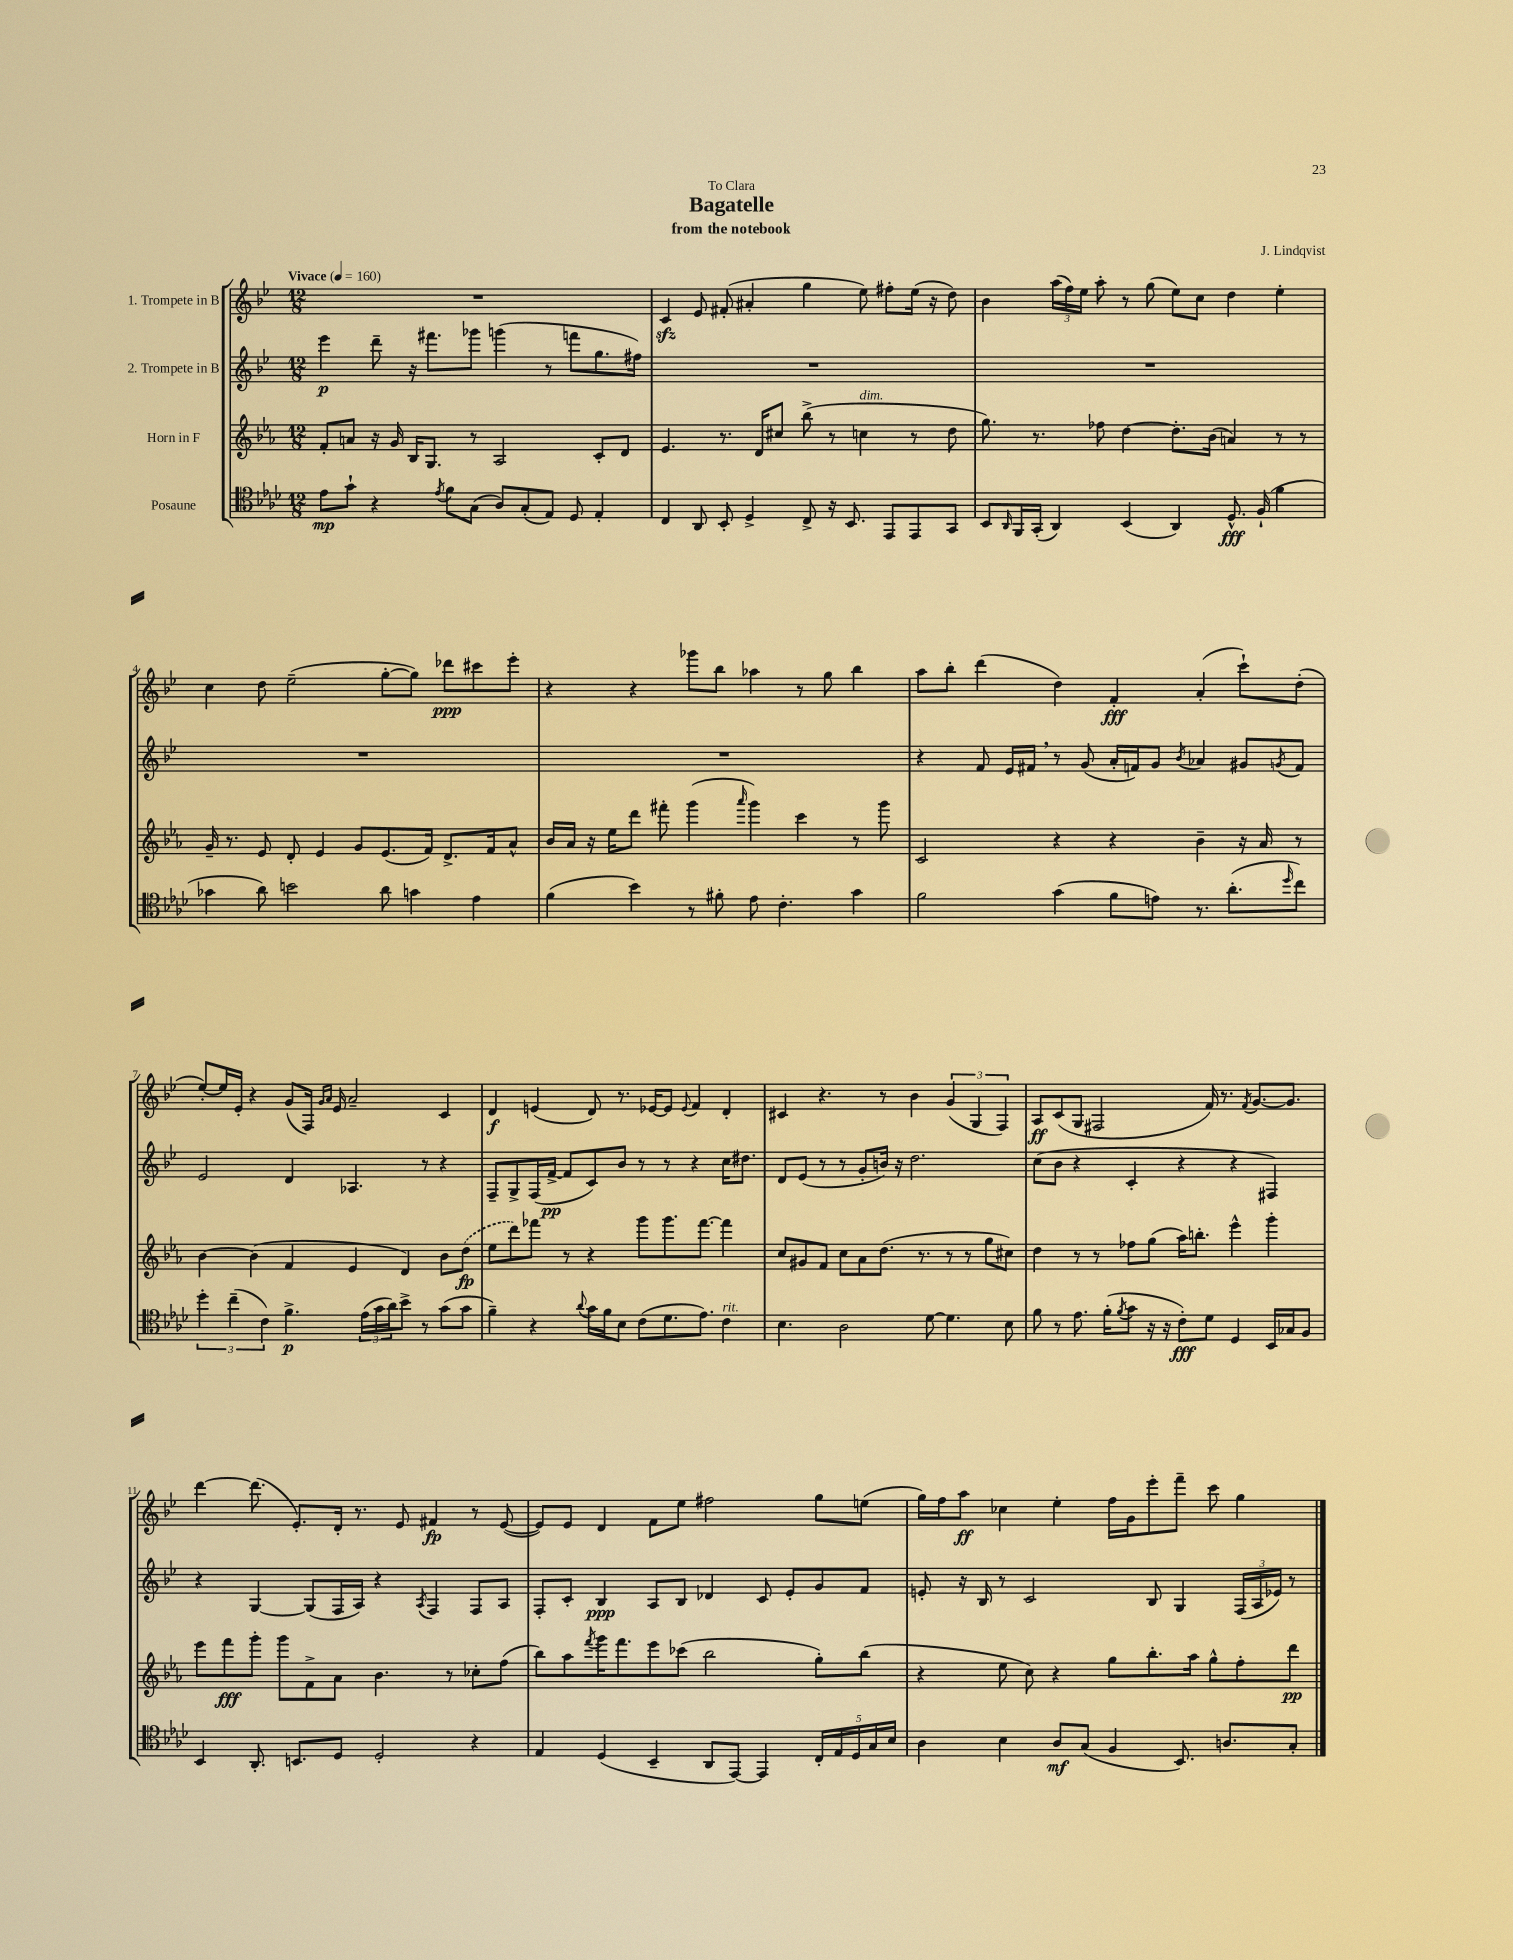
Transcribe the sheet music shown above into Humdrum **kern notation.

**kern	**kern	**kern	**kern
*staff4	*staff3	*staff2	*staff1
*clefC4	*clefG2	*clefG2	*clefG2
*k[b-e-a-d-]	*k[b-e-a-]	*k[b-e-]	*k[b-e-]
*M12/8	*M12/8	*M12/8	*M12/8
*MM160	*MM160	*MM160	*MM160
8e-	8f'	4eee-	1.r
8g`	8a	.	.
4r	16r	8ddd~	.
.	16g	.	.
.	16B-	16r	.
.	8.G	8.fff#	.
8qe-	.	.	.
8f	.	.	.
(8G	8r	8ggg-	.
8A-)	2A-	(4ggg	.
(8G'	.	.	.
8E-)	.	8r	.
8D-	.	8fff	.
4E-'	8c'	8.gg	.
.	8d	.	.
.	.	16ff#)	.
=	=	=	=
4C	4.e-	1.r	4c
8AA-	.	.	8e-
8BB-'	8.r	.	(8f#'
4D-^	.	.	4a#'
.	16d	.	.
.	8cc#	.	.
8C^	(8bb-^	.	4gg
16r	8r	.	.
8.BB-	.	.	.
.	4cc	.	8ee-)
8EE-	.	.	8ff#'
8EE-	8r	.	(16ee-
.	.	.	16r
8GG	8dd	.	8dd)
=	=	=	=
8BB-	8.gg)	1.r	4b-
16qqAA-	.	.	.
16FF	.	.	.
(16GG'	8.r	.	.
4AA-)	.	.	(24aa
.	.	.	24ff)
.	.	.	24ee-
.	8ff-	.	8aa'
(4BB-	[4dd	.	8r
.	.	.	(8gg
4AA-)	8.dd']	.	8ee-)
.	.	.	8cc
.	(16b-	.	.
8.D-^^	4a)	.	4dd
(16F`	.	.	.
4f	8r	.	4ee-'
.	8r	.	.
=	=	=	=
4g-	16g~	1.r	4cc
.	8.r	.	.
8a-)	8e-	.	8dd
2b	8d'	.	(2ee-~
.	4e-	.	.
.	8g	.	.
8a-	(8.e-	.	[8gg'
4g	.	.	8gg])
.	16f)	.	.
.	8.d^	.	8ddd-
4e-	.	.	8ccc#
.	16f	.	.
.	8a-^^	.	8eee-'
=	=	=	=
(4f	16b-	1.r	4r
.	16a-	.	.
.	16r	.	.
.	16ee-	.	.
4b-)	8ddd	.	4r
.	8fff#'	.	.
8r	(4ggg	.	8ggg-
8f#'	.	.	8bb-
.	16qqaaa-	.	.
8e-	4ggg)	.	4aa-
4.c'	.	.	.
.	4ccc	.	8r
.	.	.	8gg
4g	8r	.	4bb-
.	8ggg	.	.
=	=	=	=
2f	2c	4r	8aa
.	.	.	8bb-'
.	.	8f	(4ddd
.	.	16e-	.
.	.	16f#	.
(4g	4r	8r	4dd)
.	.	(8g	.
8f	4r	16a'	4f'
.	.	16f)	.
8e)	.	8g	.
.	.	8qb-	.
8.r	4b-~	4a-	(4a'
(8.a-'	.	.	.
.	16r	8g#	8ccc`)
.	16a-	.	.
16qqdd-	.	8qg	.
8cc)	8r	8f	(8dd'
=	=	=	=
6dd-'	[4b-	2e-	[8ee-')
.	.	.	16ee-]
(6cc~	.	.	.
.	.	.	16e-'
.	(4b-]	.	4r
6c)	.	.	.
4.f^	4f	4d	(8g
.	.	.	16F)
.	.	.	16qqg
.	.	.	16qqa
.	.	.	16e-
.	4e-	4.A-	2a~
(24e-	.	.	.
24g	.	.	.
24a-)	.	.	.
8b-^	4d)	.	.
8r	.	8r	.
(8g	8b-	4r	4c
8g	(8dd	.	.
=	=	=	=
4f~)	8ee-	8F~	4d
.	8ddd)	8G^	.
4r	8fff-	(16F	(4e
.	.	[16f^	.
.	8r	8f]	.
8qqa-	.	.	.
16g	4r	8c)	8d)
16f	.	.	.
8B-	.	8b-	8.r
(8c	8ggg	8r	.
.	.	.	[16e-
8.d-	8.ggg	8r	8e-]
.	.	.	8qqe-
.	.	4r	4f
8.e-)	[8.fff-	.	.
4c	4fff-]	16cc	4d'
.	.	8.dd#	.
=	=	=	=
4.B-	8cc	8d	4c#
.	8g#	(8e-	.
.	8f	8r	4.r
2A-	8cc	8r	.
.	8a-	8g'	.
.	(8.dd	16b)	8r
.	.	16r	.
.	.	2.dd	4b-
.	8.r	.	.
[8d-	.	.	.
4.d-]	8r	.	(6g
.	8r	.	.
.	.	.	6G
.	8gg	.	.
.	.	.	6F)
8B-	8cc#)	.	.
=	=	=	=
8f	4dd	(8cc	8A
8r	.	8b-	(8c
8.e-	8r	4r	8G
.	8r	.	2F#
(16f'	.	.	.
8qf	.	.	.
8g	8ff-	4c'	.
16r	(8gg	.	.
16r	.	.	.
8c')	16aa-)	4r	.
.	8.bb'	.	.
8d-	.	.	16f)
.	.	.	8.r
4D-	4eee-^^	4r	.
.	.	.	8qf
.	.	.	[8.g
16BB-	4ggg'	4F#)	.
16G-	.	.	8.g]
8F	.	.	.
=	=	=	=
4BB-	8eee-	4r	[4ddd
.	8fff	.	.
8.AA-'	8ggg'	[4G	(8.ddd]
.	8ggg	.	.
8.BB	.	.	8.e-')
.	8f^	(8G]	.
8D-	8a-	16F	16d'
.	.	16A)	8.r
2D-'	4.b-	4r	.
.	.	.	8e-
.	.	8qA	.
.	.	4F	4f#
.	8r	.	.
4r	8cc-'	8F	8r
.	(8ff	8A	([8e-
=	=	=	=
4E-	8bb-)	8F'	8e-])
.	8aa-	8c'	8e-
.	8qfff	.	.
(4D-	16ggg	4B-	4d
.	8.fff	.	.
4BB-~	8eee-	8A	8f
.	(8ccc-	8B-	8ee-
8AA-	2bb-	4d-	2ff#
[8EE-)	.	.	.
4EE-]	.	8c	.
.	.	8e-'	.
20C'	8gg')	8g	8gg
20E-	.	.	.
20D-	.	.	.
.	(8bb-	8f	(8ee
20G	.	.	.
20B-	.	.	.
=	=	=	=
4A-	4r	8e'	16gg)
.	.	.	16ff
.	.	16r	8aa
.	.	16B-	.
4B-	8ee-	8r	4cc-
.	8cc)	2c	.
8A-	4r	.	4ee-'
(8G	.	.	.
4F	8gg	.	16ff
.	.	.	16g
.	8.bb-'	8B-	8eee-'
8.BB-)	.	4G	8fff~
.	16aa-	.	.
.	8gg^^	.	8ccc
8.A	.	.	.
.	8ff'	(24F	4gg
.	.	24A	.
.	.	24e-)	.
8G'	8ddd	8r	.
==	==	==	==
*-	*-	*-	*-
